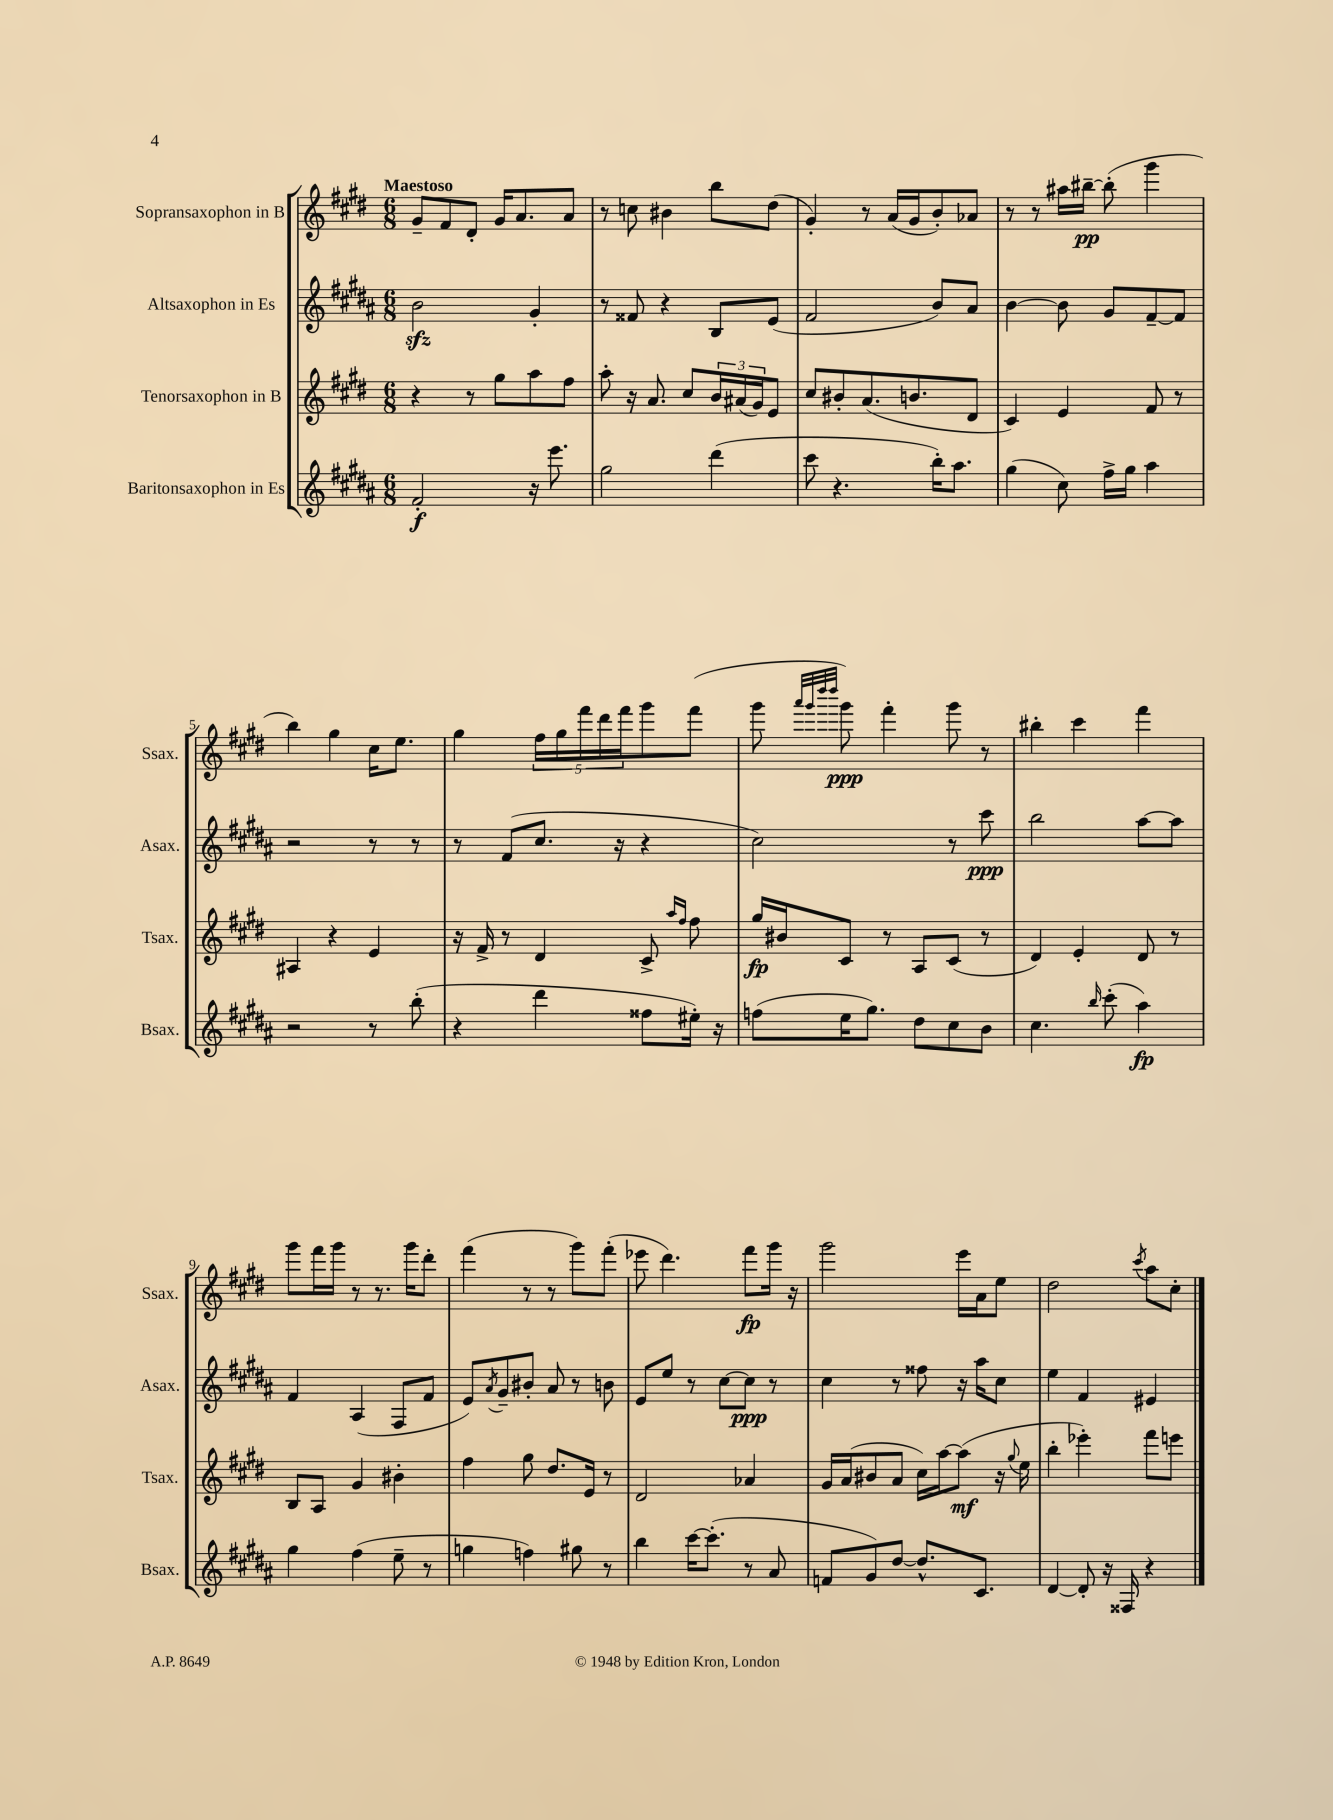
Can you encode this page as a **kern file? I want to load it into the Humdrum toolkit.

**kern	**kern	**kern	**kern
*staff4	*staff3	*staff2	*staff1
*clefG2	*clefG2	*clefG2	*clefG2
*k[f#c#g#d#a#]	*k[f#c#g#d#]	*k[f#c#g#d#a#]	*k[f#c#g#d#]
*M6/8	*M6/8	*M6/8	*M6/8
2f#'/	4r	2b\	8g#~/L
.	.	.	8f#/
.	8r	.	8d#'/J
.	8gg#\L	.	16g#/LK
.	.	.	8.a/
16r	8aa\	4g#'/	.
8.eee\	.	.	.
.	8ff#\J	.	8a/J
=	=	=	=
2gg#\	8aa'\	8r	8r
.	16r	8f##/	8cc\
.	8.a/	.	.
.	.	4r	4b#\
.	8cc#/L	.	.
(4ddd#\	24b/L	8B/L	8bb\L
.	(24a#/	.	.
.	24g#/J)	.	.
.	8e/J	(8e/J	(8dd#\J
=	=	=	=
8ccc#\	8cc#/L	2f#/	4g#'/)
4.r	8b#'/	.	.
.	(8.a/	.	8r
.	.	.	(16a/LL
.	8.b/	.	16g#/J
16bb'\LK)	.	8b/L)	8b'/)
8.aa#\J	.	.	.
.	8d#/J	8a#/J	8a-/J
=	=	=	=
(4gg#\	4c#/)	[4b\	8r
.	.	.	8r
8cc#\)	4e/	8b\]	16aa#\LL
.	.	.	[16bb#~\JJ
16ff#^\LL	.	8g#/L	(8bb#'\]
16gg#\JJ	.	.	.
4aa#\	8f#/	[8f#~/	4ggg#\
.	8r	8f#/]J	.
=	=	=	=
2r	4A#/	2r	4bb\)
.	4r	.	4gg#\
8r	4e/	8r	16cc#\LK
.	.	.	8.ee\J
(8bb'\	.	8r	.
=	=	=	=
4r	16r	8r	4gg#\
.	16f#^/	.	.
.	8r	(8f#/L	.
4ddd#\	4d#/	8.cc#/J	20ff#\LL
.	.	.	20gg#\
.	.	.	20fff#\
.	.	.	20ddd#\
.	.	16r	.
.	.	.	20fff#\J
8ff##\L	8c#^/	4r	8ggg#\
.	16qqaa/LL	.	.
.	16qqff#/JJ	.	.
16ee#'\Jk)	8ff#\	.	(8fff#\J
16r	.	.	.
=	=	=	=
(8ff\L	16gg#/LL	2cc#\)	8ggg#\
.	16b#/J	.	.
.	.	.	32qqaaa/LLL
.	.	.	32qqggg#/
.	.	.	32qqdddd#/
.	.	.	32qqdddd#/JJJ
16ee\K	8c#/J	.	8ggg#\)
8.gg#\J)	.	.	.
.	8r	.	4fff#'\
8dd#\L	8A/L	.	.
8cc#\	(8c#/J	8r	8ggg#\
8b\J	8r	8ccc#\	8r
=	=	=	=
4.cc#\	4d#/)	2bb\	4bb#'\
.	4e'/	.	4ccc#\
16qqbb/	.	.	.
(8ccc#'\	.	.	.
4aa#\)	8d#/	[8aa#\L	4fff#\
.	8r	8aa#\]J	.
=	=	=	=
4gg#\	8B/L	4f#/	8ggg#\L
.	8A/J	.	16fff#\L
.	.	.	16ggg#\JJ
(4ff#\	4g#/	(4A#/	8r
.	.	.	8.r
8ee~\	4b#'\	8F#/L	.
.	.	.	16ggg#\LK
8r	.	8f#/J	8ddd#'\J
=	=	=	=
4gg\	4ff#\	8e/L)	(4fff#\
.	.	8qa#/	.
.	.	8g#~/	.
4ff\)	8gg#\	8b#'/J	8r
.	8.dd#/L	8a#/	8r
8gg#\	.	8r	8ggg#\L)
.	16e/Jk	.	.
8r	8r	8b\	(8fff#'\J
=	=	=	=
4bb\	2d#/	8e/L	8eee-\
.	.	8ee/J	4.ddd#\)
[16ccc#\LK	.	8r	.
(8.ccc#'\]J	.	.	.
.	.	[8cc#\L	.
8r	4a-/	8cc#\]J	8fff#\L
8a#/	.	8r	16ggg#\Jk
.	.	.	16r
=	=	=	=
8f/L	16g#/LL	4cc#\	2ggg#\
.	(16a/J	.	.
8g#/)	8b#/	.	.
[8dd#/J	8a/J	8r	.
8.dd#^^/]L	16cc#\LL)	8ff##\	.
.	[16aa\J	.	.
.	(8aa\]J	16r	16eee\LL
8.c#/J	.	16aa#\LK	16a\J
.	16r	8cc#\J	8ee\J
.	8qqgg#/	.	.
.	16ee\	.	.
=	=	=	=
[4d#/	4bb'\	4ee\	2dd#\
8d#'/]	4eee-'\)	4f#/	.
16r	.	.	.
16F##/	.	.	.
.	.	.	8qccc#/
4r	8fff#\L	4e#/	8aa\L
.	8eee\J	.	8cc#'\J
==	==	==	==
*-	*-	*-	*-
